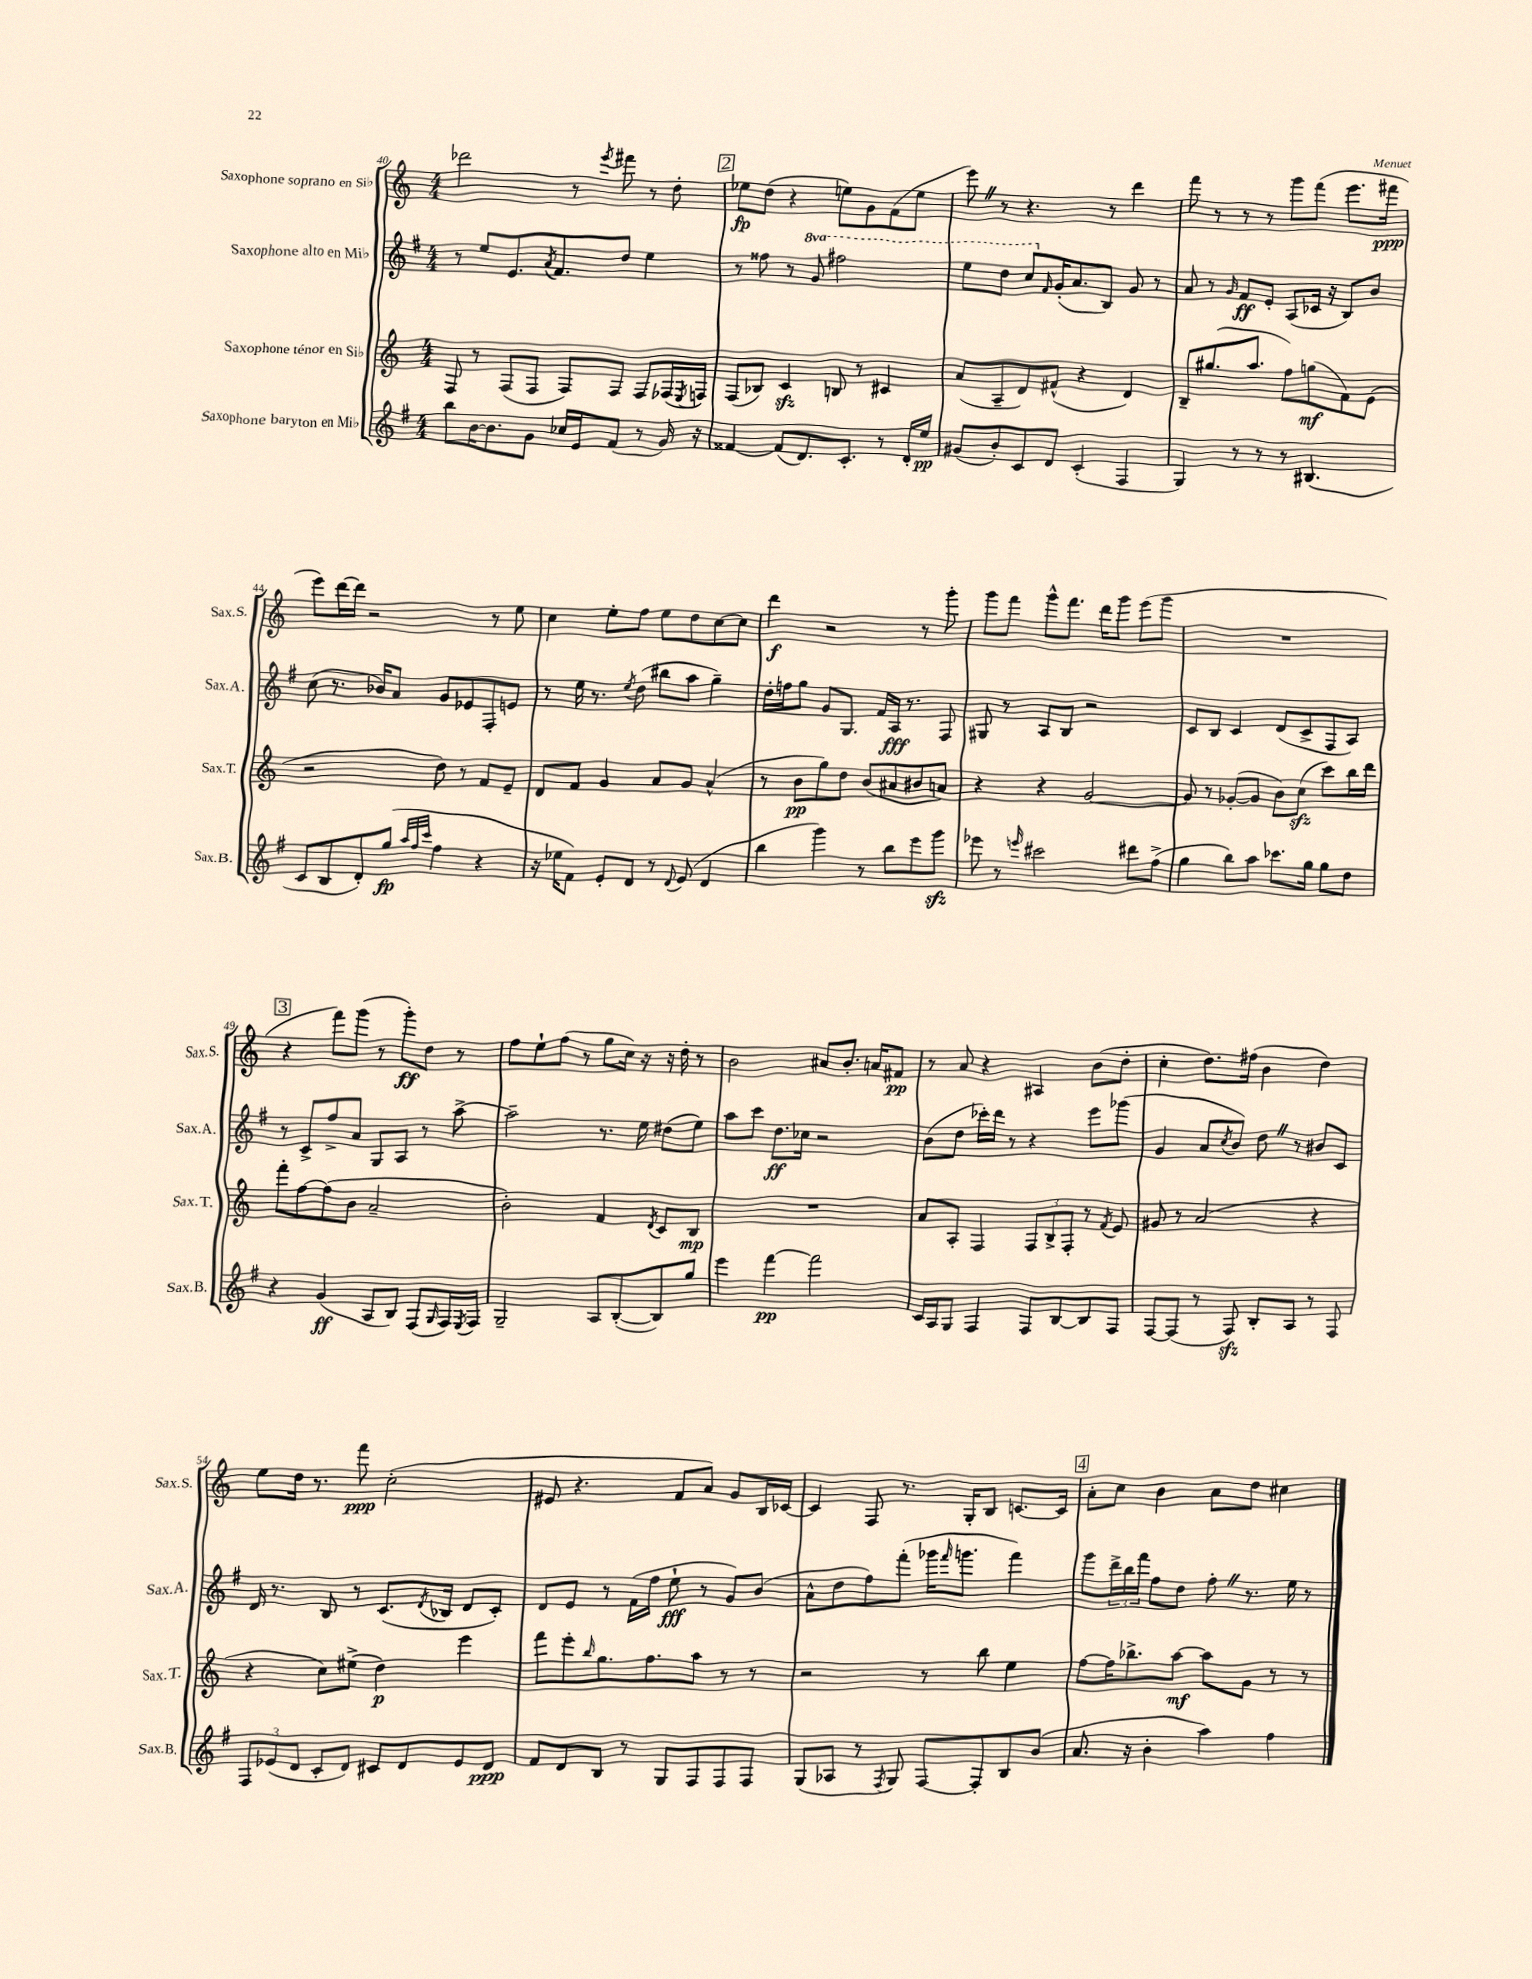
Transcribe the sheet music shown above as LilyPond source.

<<
\new StaffGroup <<
\new Staff = "s0" \with { instrumentName = "Saxophone soprano en Sib" shortInstrumentName = "Sax.S." } {
    \clef treble \key c \major \numericTimeSignature \time 4/4
    des'''2 r8 \acciaccatura { e'''8 } fis'''8 r8 d''8-. |
    \mark \markup { \box "2" } ees''8\fp d''8( r4 e''8) g'8 f'8( e''8 |
    e'''8) \once \override BreathingSign.text = \markup { \musicglyph "scripts.caesura.straight" } \breathe r8 r4. r8 d'''4 |
    f'''8 r8 r8 r8 g'''8 f'''8( e'''8. fis'''16\ppp |
    e'''8) d'''16~ d'''16 r2 r8 e''8 |
    c''4 e''8-. f''8 e''8 d''8 c''8~ c''8 |
    d'''4\f r2 r8 g'''8-. |
    g'''8 f'''8 g'''8-^ f'''8. d'''16 g'''8 e'''8( g'''8 |
    R1 |
    \mark \markup { \box "3" } r4 f'''8) g'''8( r8 g'''8-.\ff) d''8 r8 |
    f''8 e''8-! f''8( r8 g''8 c''16) r16 r16 d''16-. r8 |
    b'2 ais'8 b'8.-. a'16 fis'8\pp |
    r8 a'8 r4 ais4 b'8( d''8-. |
    c''4-. d''8.) fis''16( b'4 d''4) |
    e''8 d''16 r8. f'''8\ppp c''2-.( |
    eis'8 r4. f'8 a'8) g'8 b16 ces'16~ |
    ces'4 f8 r8. g16-. b8 c'8.~ c'16 |
    \mark \markup { \box "4" } a'8-. c''8 b'4 a'8 d''8 cis''4 \bar "|." |
}
\new Staff = "s1" \with { instrumentName = "Saxophone alto en Mib" shortInstrumentName = "Sax.A." } {
    \clef treble \key g \major \numericTimeSignature \time 4/4 \set Staff.ottavationMarkups = #ottavation-simple-ordinals
    r8 e''8 e'8. \acciaccatura { a'8 } fis'8. d''8 e''4 |
    \mark \markup { \box "2" } r8 fisis''8 r8 \ottava #1 g''8 fis'''!2 |
    e'''8 d'''8 c'''8 \ottava #0 \grace { fis'16 } g'16-.( a'8. b8) g'8 r8 |
    a'8 r8 \grace { g'16 } fis'8\ff e'8-. a8( ces'16 r16 b8) b'8 |
    c''8( r8. bes'16) a'8 g'8 ees'8 fis8-. e'8 |
    r8 e''16 r8. \acciaccatura { e''8 } d''8( bis''8 a''8 g''4--) |
    d''16-. f''16 g''8 g'8 g8. fis'16 a16\fff r8. fis8 |
    gis8 r8 a8 b8 r2 |
    c'8 b8 c'4 d'8( c'8-> fis8 a8) |
    \mark \markup { \box "3" } r8 c'8-> fis''8-> a'8 g8 a8 r8 a''8~-> |
    a''2-- r8. e''16 dis''8( e''8) |
    a''8 c'''8 d''8.\ff ces''16 r2 |
    b'8( d''8 ces'''16-.) d'''16 r8 r4 e'''8 ges'''8( |
    g'4 a'8 \acciaccatura { c''8 } b'8) d''8 \once \override BreathingSign.text = \markup { \musicglyph "scripts.caesura.straight" } \breathe r8 bis'8 c'8 |
    d'16 r8. b8 r8 c'8.( \acciaccatura { d'8 } bes16 d'8 c'8-.) |
    d'8 e'8 r8 fis'16( fis''16 e''8-!\fff r8 g'8) b'8( |
    a'8-^ d''8 fis''8) fis'''8-.( ges'''16 \grace { fis'''16 } g'''8. fis'''4) |
    \mark \markup { \box "4" } g'''8 \tuplet 3/2 { d'''16-> b''16 fis'''16 } fis''8 d''8 fis''8-. \once \override BreathingSign.text = \markup { \musicglyph "scripts.caesura.straight" } \breathe r8. e''16 r8 \bar "|." |
}
\new Staff = "s2" \with { instrumentName = "Saxophone ténor en Sib" shortInstrumentName = "Sax.T." } {
    \clef treble \key c \major \numericTimeSignature \time 4/4
    f8 r8 f8( f8 f8) f8 f8 fes16( \acciaccatura { e8 } f16) |
    \mark \markup { \box "2" } f8( bes8) c'4\sfz b8 r8 cis'4 |
    a'8( a8-- d'8) fis'8-^( r4 d'4) |
    b8-- gis''8.( a''8. f''8) g''8\mf( f'8) e'8( |
    r2 d''8) r8 f'8 e'8-- |
    d'8 f'8 g'4 a'8 g'8 a'4-^( |
    r8 b'8\pp g''8) d''8 b'8( ais'8 bis'8 a'8) |
    r4 r4 g'2~ |
    g'8 r8 ges'8~-.( ges'8 b'8) c''8\sfz( c'''8) b''16 d'''16 |
    \mark \markup { \box "3" } f'''8-. f''8~ f''8( b'8 a'2-- |
    b'2-.) f'4 \acciaccatura { d'8 } c'8 b8\mp |
    R1 |
    a'8 a8-. f4 \tuplet 3/2 { f8 b8-> f8-. } r8 \acciaccatura { f'8 } e'8 |
    gis'8 r8 a'2( r4 |
    r4 c''8) eis''8->( d''4\p) e'''4 |
    f'''8 e'''8-. \grace { b''16 } g''8. f''8. a''8 r8 r8 |
    r2 r8 b''8 e''4 |
    \mark \markup { \box "4" } f''8~ f''16 bes''8.-> a''8~\mf a''8 g'8 r8 r8 \bar "|." |
}
\new Staff = "s3" \with { instrumentName = "Saxophone baryton en Mib" shortInstrumentName = "Sax.B." } {
    \clef treble \key g \major \numericTimeSignature \time 4/4
    b''8 b'16~ b'8. g'8 ces''16 e'16 fis'8( r8 g'16) r16 |
    \mark \markup { \box "2" } fisis'4~ fisis'8( d'8.) c'8.-. r8 d'16-. e''16\pp |
    gis'8( b'8-.) c'8 d'8 c'4-.( fis4 |
    g4) r8 r8 r8 bis4.( |
    c'8 b8 d'8-.) g''8\fp( \grace { a''32 fis''32 c'''32 } fis''4 r4 |
    r16 ees''16 fis'8) e'8-. d'8 r8 \appoggiatura { d'8 } e'8( d'4 |
    b''4 g'''4) r8 b''8 e'''8 g'''8\sfz |
    ees'''8 r8 \grace { e'''16 } cis'''2 dis'''8 fis''8->( |
    g''4 b''8) a''8 ces'''8. g''16 g''8 d''8 |
    \mark \markup { \box "3" } r4 g'4\ff( a8 b8) fis8( \grace { g16 } fis16) \acciaccatura { e8 } fis16 |
    g2-- a8 b8~-.( b8) g''8 |
    e'''4 fis'''4~\pp fis'''2 |
    c'16 a16 g8 fis4 fis8 b8~ b8 fis8 |
    fis8~ fis8( r8 fis8\sfz) b8-. a8 r8 fis8 |
    \tuplet 3/2 { fis8 ees'8( d'8 } c'8-. d'8) cis'8 d'8 ees'8 d'8\ppp |
    fis'8 d'8 b8 r8 g8 fis8 fis8 fis8 |
    g8( aes8 r8 \acciaccatura { fis8 } g8) fis8~ fis8-. b8 b'8( |
    \mark \markup { \box "4" } a'8. r16 b'4-. a''4) fis''4 \bar "|." |
}
>>
>>
\layout { \context { \Score currentBarNumber = #40 } }
